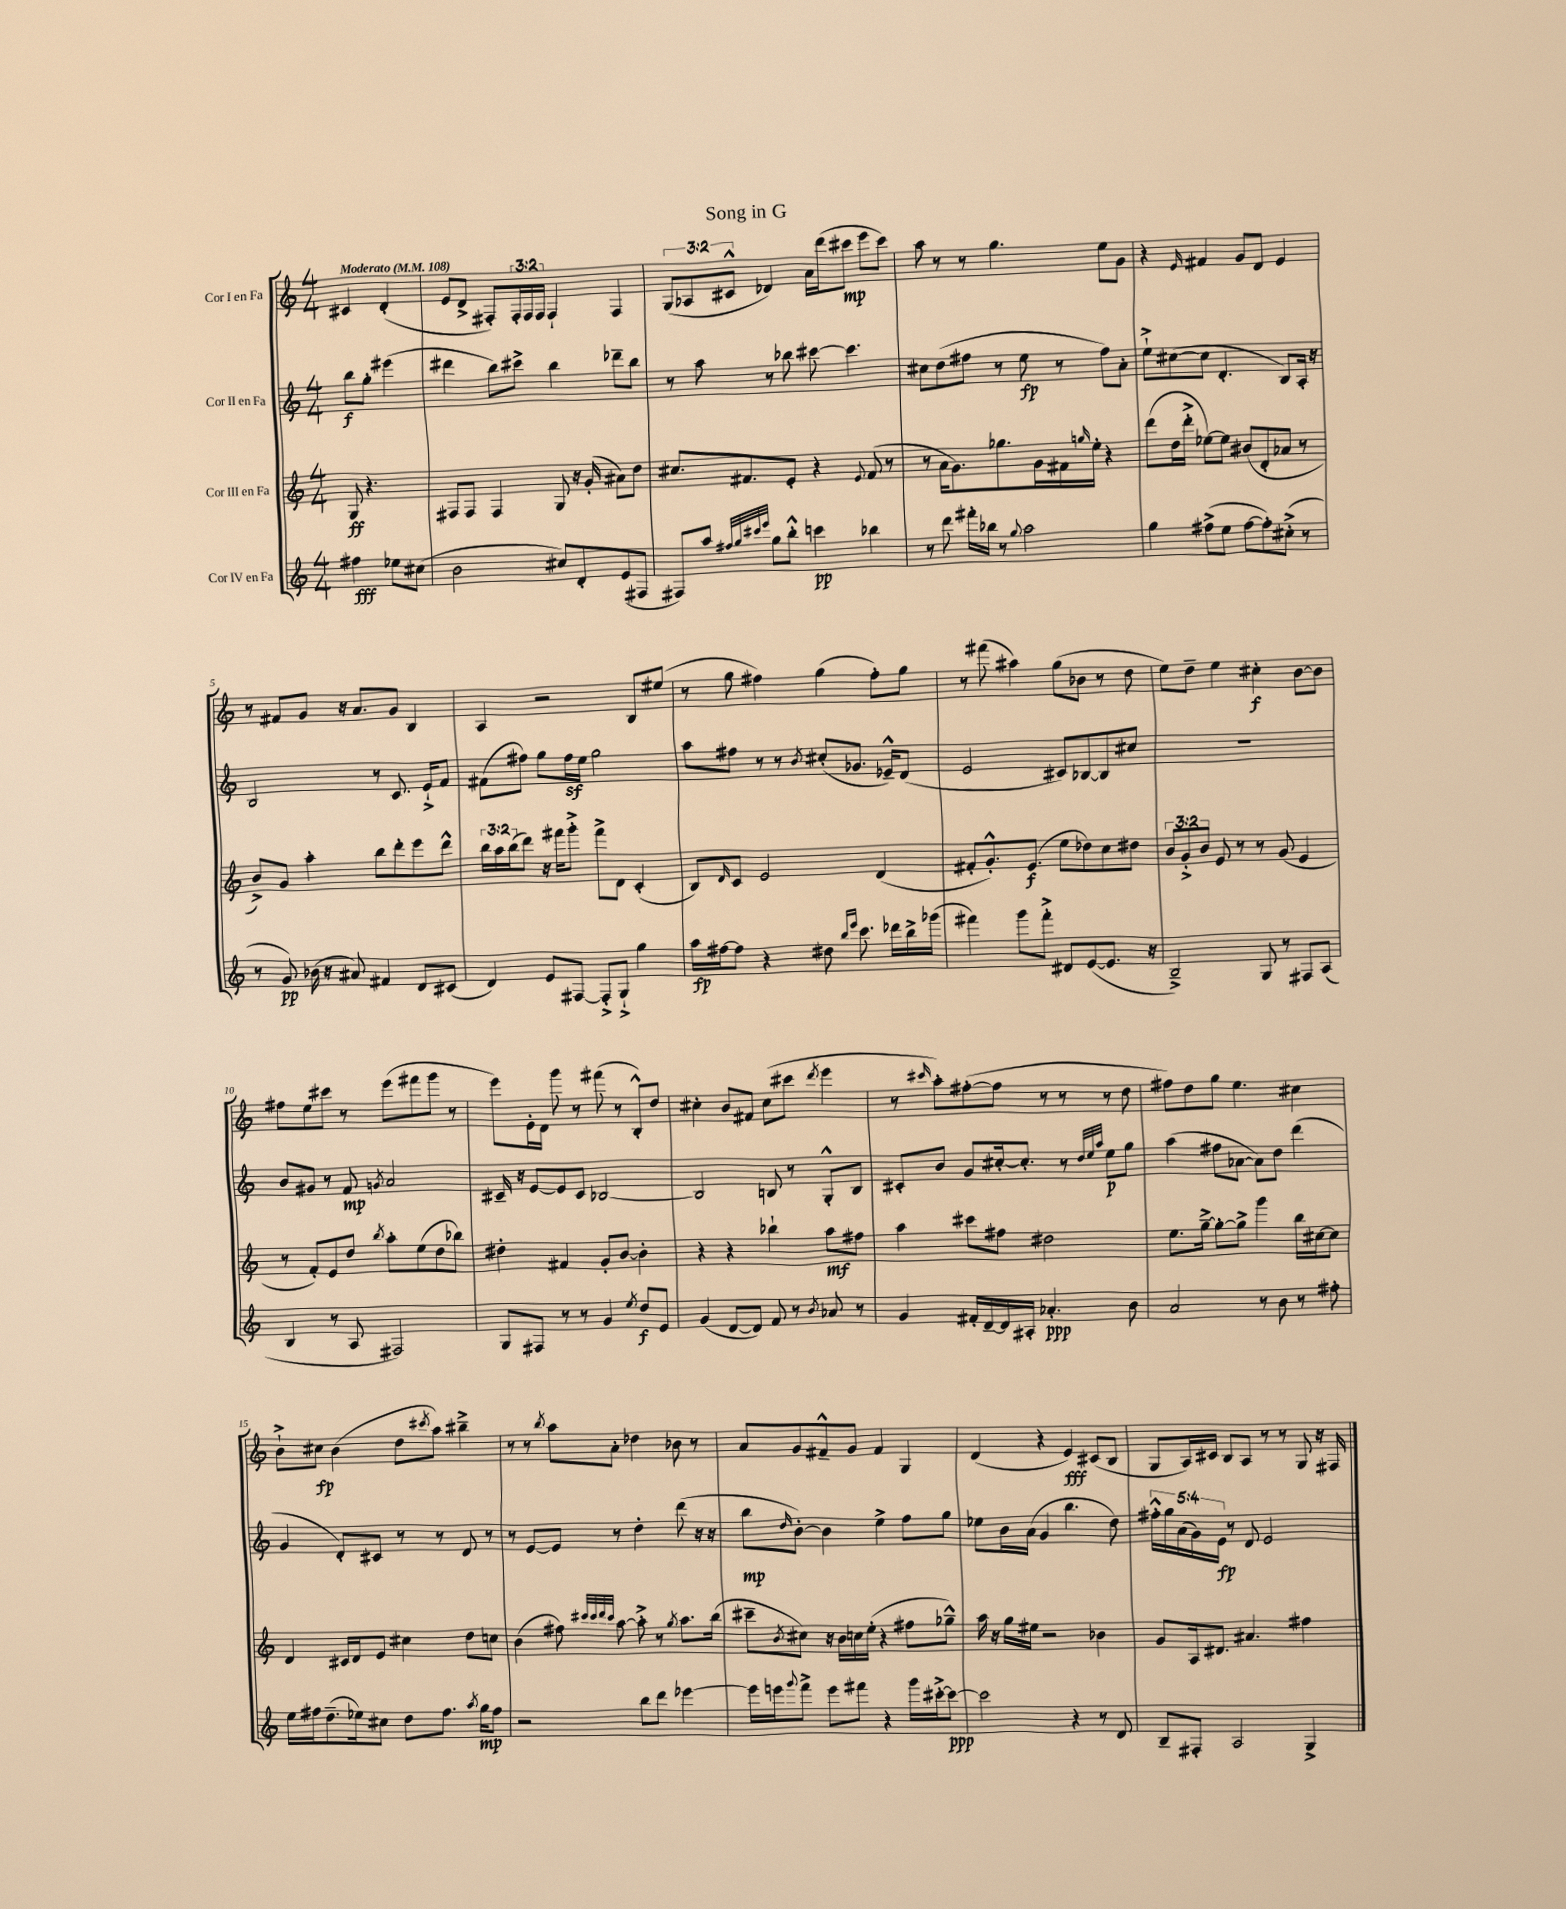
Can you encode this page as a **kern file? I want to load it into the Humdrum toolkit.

**kern	**kern	**kern	**kern
*staff4	*staff3	*staff2	*staff1
*clefG2	*clefG2	*clefG2	*clefG2
*k[]	*k[]	*k[]	*k[]
*M4/4	*M4/4	*M4/4	*M4/4
*MM108	*MM108	*MM108	*MM108
4ff#	8G	8bb	4c#
.	4.r	8gg'	.
8ee-	.	(4eee#	(4d'
(8cc#	.	.	.
=	=	=	=
2b	8F#	4ddd#	8e
.	8F#	.	8d^
.	4F#	8bb)	8F#')
.	.	8ccc#^	24F#'
.	.	.	24F#
.	.	.	24F#
8cc#)	8G	4bb	4F#`
8d'	16r	.	.
.	(16g'	.	.
(8e	8a#)	8ddd-~	4F#
8F#	8dd	8bb	.
=	=	=	=
8F#)	8.cc#	8r	(12G
.	.	.	12A-
8aa	.	8aa	.
.	.	.	12c#^^
.	8.f#	.	.
32qqff#	.	.	.
32qqgg	.	.	.
32qqccc#	.	.	.
32qqeee	.	.	.
8gg	.	8r	4d-)
8bb'^^	8e'	8bb-	.
4ccc	4r	[8ccc#	16a
.	.	.	(16ddd
.	.	4.ccc#]	8ccc#
.	8qqe	.	.
4bb-	(8f#	.	8eee
.	8r	.	8ccc#)
=	=	=	=
8r	8r	8cc#	8aa
8ddd	16a	(8dd	8r
.	8.g)	.	.
16fff#'	.	8ff#	8r
16bb-	.	.	.
8r	8.gg-	8r	4.gg
8qqgg	.	.	.
2aa	.	8ee	.
.	16g	.	.
.	16f#	8r	.
.	16qqgg	.	.
.	16ee'	.	.
.	4r	8ff#)	8ee
.	.	8a'	8g
=	=	=	=
4gg	(8ddd	8ee`^	4r
.	16dd	([8cc#	.
.	16ddd'^	.	.
.	.	.	16qqe
(8ff#^	[8ee-)	8cc#]	4f#
8ee	8ee-]	4.d'	.
[8ff#	(8b#	.	8g
8ff#'])	8d'	.	8d
(8cc#'^	8a-	8B)	4e
8r	8r	16A'	.
.	.	16r	.
=	=	=	=
8r	8b^)	2B	8r
8g)	8g	.	8f#
(16b-	4aa'	.	8g
16r	.	.	.
8a#)	.	.	16r
.	.	.	8.a
4f#	8bb	8r	.
.	8ddd'	8.c	8g
8d	8eee	.	4B
.	.	16e`^	.
(8c#	8ddd^^	8f	.
=	=	=	=
4d)	24bb	(8f#	4A
.	24aa	.	.
.	(24bb	.	.
.	8ddd)	8ff#)	.
8e	16r	8gg	2r
.	16fff#	.	.
[8F#	8ggg'^	16ff#	.
.	.	16ee	.
8F#'^]	8fff#^	2gg	.
8G`^	8d	.	.
4gg	(4c'	.	8B
.	.	.	(8ee#
=	=	=	=
16aa	8B)	8aa	8r
[16ff#	.	.	.
.	16qqd	.	.
8ff#]	8c	8ff#	8gg
4r	2e	8r	4ff#)
.	.	8r	.
.	.	8qb	.
8dd#	.	(8cc#'	(4gg
16qqbb	.	.	.
16qqeee	.	.	.
8.ccc	.	8.g-	.
.	(4d	.	8ff#')
16ddd-	.	16e-~^^)	.
16bb^	.	(8d	8gg
(16ggg-	.	.	.
=	=	=	=
4fff#)	8f#'	2e	8r
.	8.g'^^)	.	(8fff#
8ggg	.	.	4aa#)
.	(8.e	.	.
8fff#'^	.	.	.
8d#	8ee	8c#)	(8gg
([8e	8dd-)	[8B-	8b-
8.e]	8cc	8B-]	8r
.	8dd#	8cc#	8dd
16r	.	.	.
=	=	=	=
2B~^)	12b	1r	8ee)
.	12g'^	.	.
.	.	.	8dd~
.	12b	.	.
.	8e	.	4ee
.	8r	.	.
8G	8r	.	4cc#'
8r	(8g	.	.
8F#	4e	.	[8b
(8A	.	.	8b]
=	=	=	=
4B	8r	8b	8ff#
.	8f')	8g#	8ee
8r	8e	8r	8ccc#
8A	8dd	8f	8r
.	8qbb	8qg	.
2F#)	8aa'	2a	(8eee
.	(8ee	.	8fff#
.	8dd	.	8ggg
.	8bb-)	.	8r
=	=	=	=
8G	4dd#'	16c#~	8eee)
.	.	16r	.
8F#	.	[8e	16e'
.	.	.	16d
8r	4f#	8e]	8ggg
8r	.	8c#	8r
4g	8g'	[2B-	(8fff#
.	[8b	.	8r
8qee	.	.	.
8dd	4b']	.	8B'^^)
8e	.	.	8dd
=	=	=	=
(4g	4r	2B-]	4cc#'
[8d	4r	.	8b
8d])	.	.	8f#
8f	4bb-`	8B	(8cc#
8r	.	8r	8ccc#
8qb	.	.	8qddd
8a-	8aa	8G'^^	4eee
8r	8ff#	8B	.
=	=	=	=
4g	4aa	8c#'	8r
.	.	.	16qqccc#
.	.	8b	8aa')
16f#'	8ccc#	8g	([8ff#'
[16d~	.	.	.
16d]	8ff#	[16cc#'	8ff#]
16A#'	.	8.cc#']	.
4.a-'	2dd#	.	8r
.	.	8r	8r
.	.	32qqdd	.
.	.	32qqee	.
.	.	32qqaa	.
.	.	8ee	8r
8b	.	8gg	8dd
=	=	=	=
2a	8.ee	(4aa	8ff#)
.	.	.	8dd
.	[16gg~^	.	.
.	8gg'_	8ff#	8gg
.	8gg^]	[8a-	4.ee
8r	4ggg	8a-])	.
8b	.	8dd	.
8r	16bb	(4ddd	4cc#
.	[16cc#	.	.
8ff#'	8cc#]	.	.
=	=	=	=
16ee	4d	4g	8b`^
16ff#	.	.	.
(8.dd~	.	.	8cc#
.	16c#	8d')	(4b
16ee-)	16d	.	.
8cc#	8e	8c#	.
8dd	4cc#	8r	8dd
.	.	.	8qccc#
8.ff#	.	8r	8aa)
.	8dd	8d	4bb#~^
8qaa	.	.	.
16gg	.	.	.
8ff#	8cc	8r	.
=	=	=	=
2r	(4b	8r	8r
.	.	[8e	8r
.	.	.	8qbb
.	8ff#)	8e]	8aa
.	32qqccc#	.	.
.	32qqccc#	.	.
.	32qqddd	.	.
.	32qqccc#	.	.
.	[8aa	8r	8a'
8bb	8aa'^]	4dd'	4dd-
8ddd	8r	.	.
.	8qgg	.	.
[4eee-	8.aa	(8ddd	8b-
.	.	16r	8r
.	(16bb	16r	.
=	=	=	=
16eee-]	8ccc#~	8bb	8a
16eee	.	.	.
8qqggg	8qb	16qqdd	.
8fff^	8cc#)	[8b')	8g
8eee	16r	4b]	8f#~^^
.	16b	.	.
8fff#	16cc	.	8g
.	(16ee'	.	.
4r	4r	4ee^	4f#
16ggg	8ff#	8ff	4G
[16ccc#'^	.	.	.
8ccc#_	8gg-~^^)	8gg	.
=	=	=	=
2ccc#]	16aa	8ee-	(4d
.	16r	.	.
.	16gg	16b	.
.	16ee#	(16a	.
.	2r	4g	4r
4r	.	4.bb	4e)
8r	4b-	.	(8c#
8d	.	8dd)	8B
=	=	=	=
8B~	8g	20ff#'^^	8G
.	.	20gg	.
.	.	(20a	.
8F#'	16A	.	16A)
.	.	20g)	.
.	8.d#	.	16c#
.	.	20e	.
2A	.	8r	8B
.	4.a#	8d	8A
.	.	2e	8r
.	.	.	8r
4G^	4ff#	.	8G
.	.	.	16r
.	.	.	16F#
==	==	==	==
*-	*-	*-	*-
